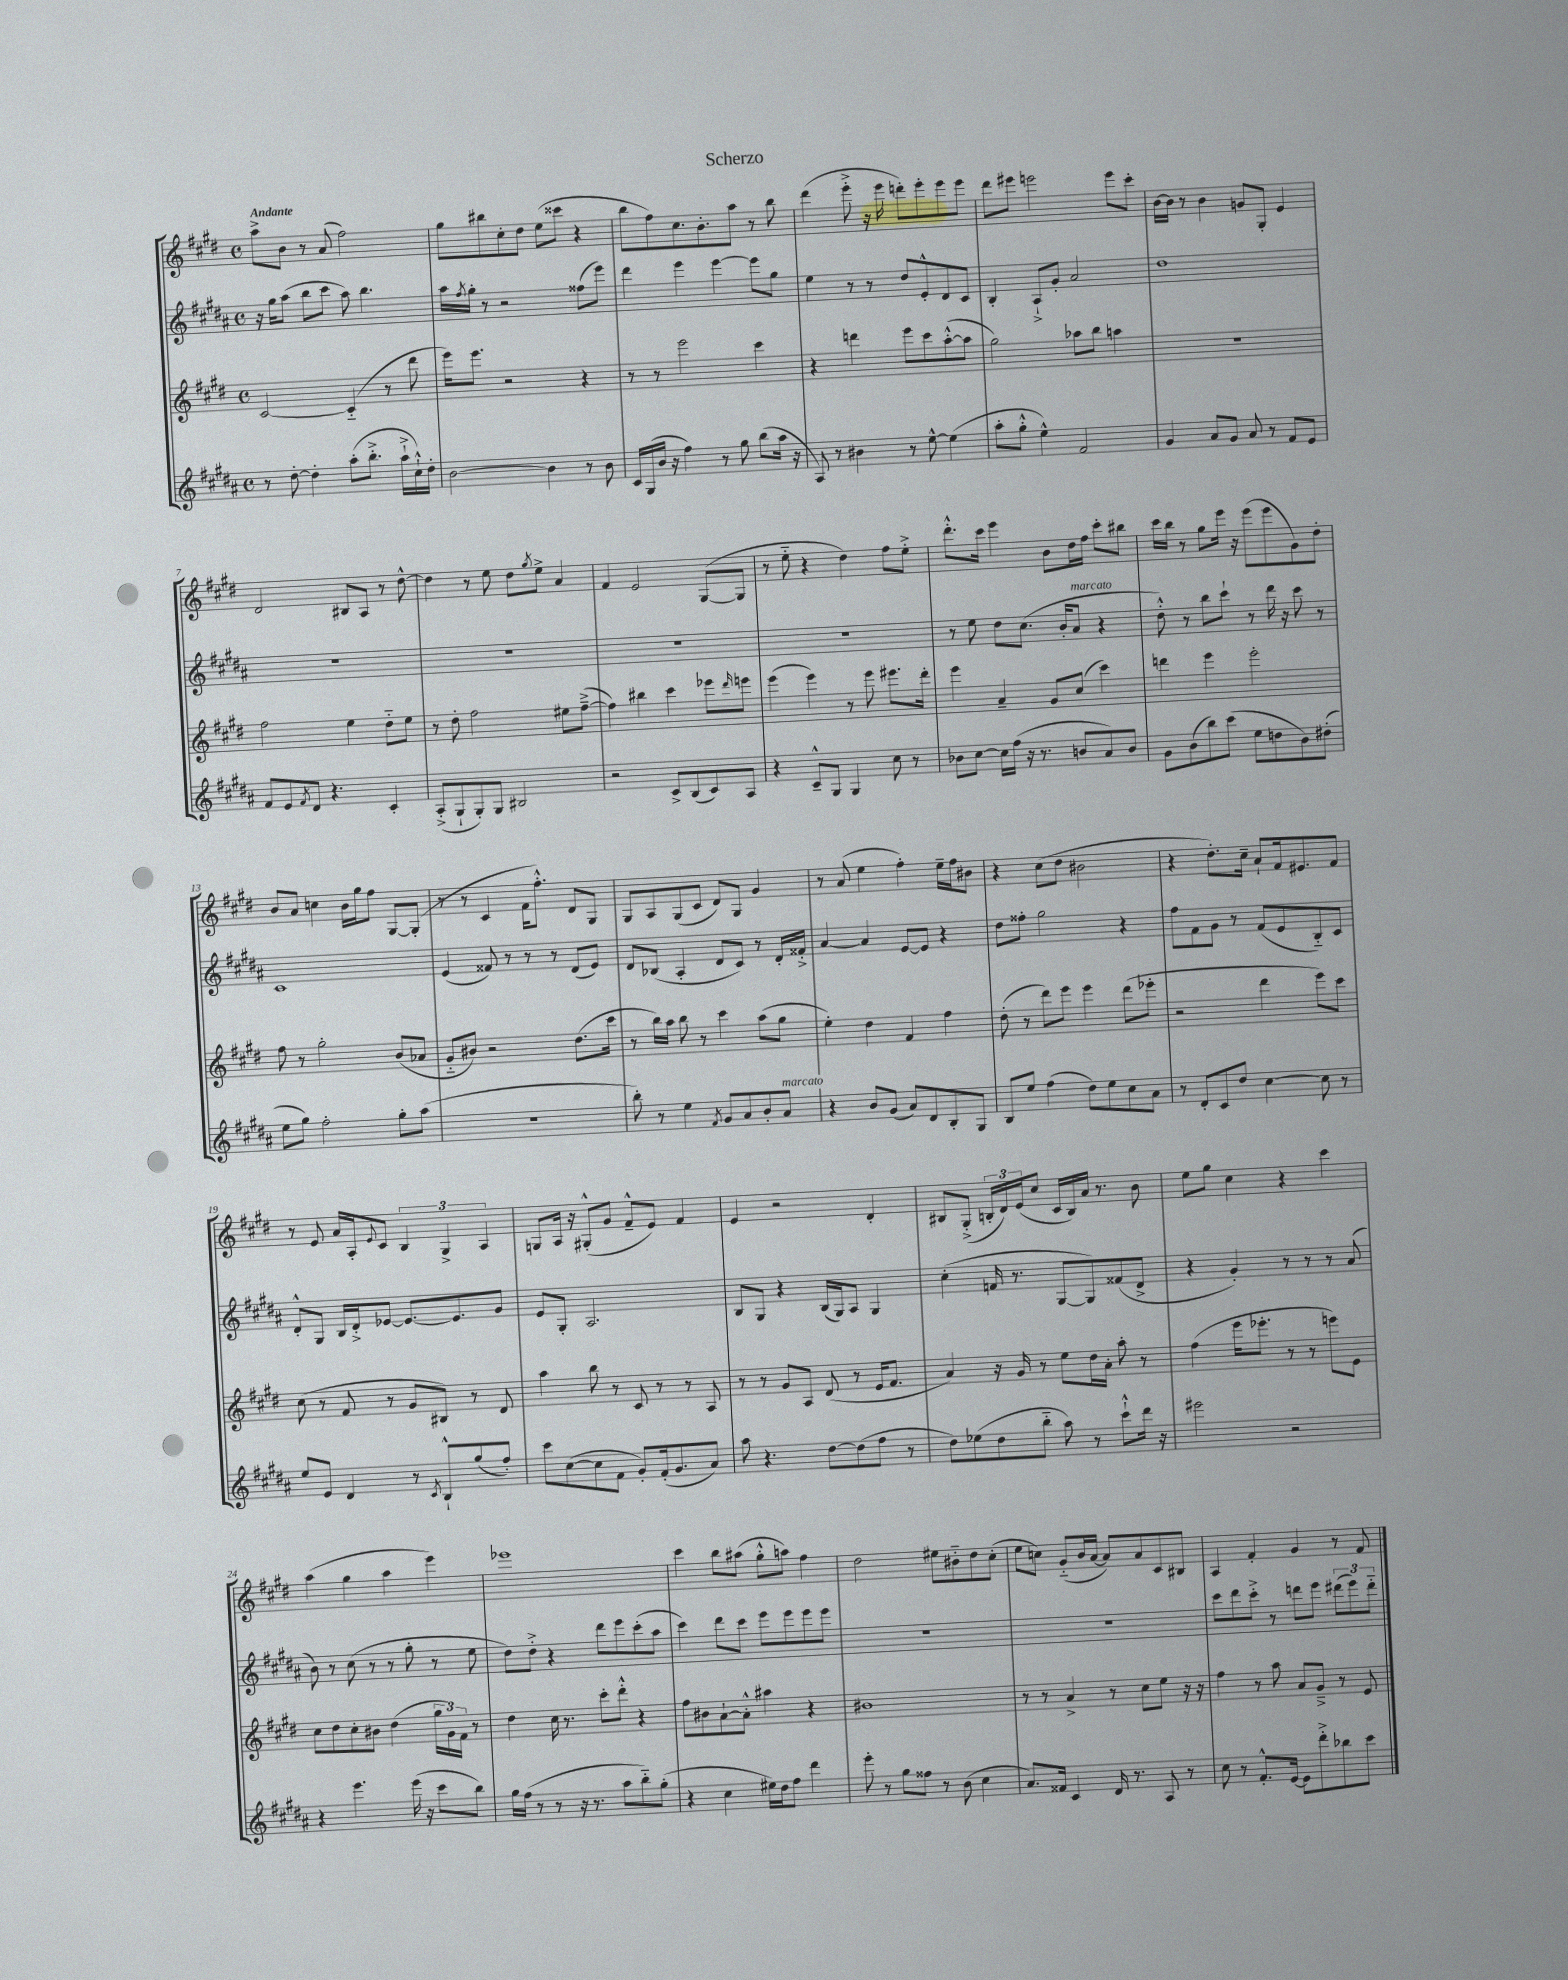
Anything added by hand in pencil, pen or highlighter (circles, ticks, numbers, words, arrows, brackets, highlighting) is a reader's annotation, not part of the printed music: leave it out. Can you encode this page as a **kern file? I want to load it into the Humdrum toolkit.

**kern	**kern	**kern	**kern
*part4	*part3	*part2	*part1
*staff4	*staff3	*staff2	*staff1
*clefG2	*clefG2	*clefG2	*clefG2
*k[f#c#g#d#a#]	*k[f#c#g#d#]	*k[f#c#g#d#a#]	*k[f#c#g#d#]
*M4/4	*M4/4	*M4/4	*M4/4
*met(c)	*met(c)	*met(c)	*met(c)
=1	=1	=1	=1
!	!	!	!LO:TX:a:B:t=Andante
8r	[2c#/	16r	8aa^\L
.	.	16gg#\KL	.
[8dd#'\	.	(8aa#\J	8b\J
4dd#'\]	.	8bb\L	8r
.	.	8ccc#\J	(8a/
(8aa#'\L	(4c#/]	8aa#\)	2ff#\)
8.bb'^\J	.	4.bb\	.
.	8r	.	.
16aa#`^\LL	.	.	.
16cc#`^^\)	8ddd#\	.	.
16dd#'\JJ	.	.	.
=2	=2	=2	=2
[2b\	16eee\KL)	16aa#\LL	8gg#\L
.	.	8qff#/	.
.	8.eee\J	16gg#'\JJ	.
.	.	8r	8bb#X\
.	2r	2r	8cc#'\
.	.	.	8dd#\J
4b\]	.	.	(8ee\L
.	.	.	8ccc##X\J
8r	4r	(8ff##X\L	4r
8b\	.	8eee\J)	.
=3	=3	=3	=3
16c#/LL	8r	4ddd#\	8bb\L
(16G#/	.	.	.
16b/JJ	8r	.	8ff#\)
16r	.	.	.
4ff#\)	2eee\	4eee\	8.cc#\
.	.	.	8.b'\
8r	.	[4eee\	.
8gg#\	.	.	8aa\J
(8bb\L	4ccc#\	8eee\L]	8r
16aa#\Jk	.	8gg#\J	8bb\
16r	.	.	.
=4	=4	=4	=4
8A#/)	4r	4ee\	(4ddd#\
8r	.	.	.
4b#X\	4dddn\	8r	8eee'^\
.	.	8r	16r
.	.	.	16eee\
8r	8eee\L	8dd#/L	8dddn'\L)
[8ee^^\	8ccc#\	8e'^^/	8eee'\
(4ee\]	([8aa'^^\	8d#/	8eee\
.	8aa\J]	8c#/J	8eee\J
=5	=5	=5	=5
8aa#'\L	2gg#\)	4B'/	8ddd#\L
8gg#'^^\J	.	.	8eee#X\J
4ee^^\)	.	8A#`^/L	2eeen\
.	.	8g#'/J	.
2f#/	8aa-X\L	2a#/	.
.	8bb\J	.	.
.	4aan\	.	8eee\L
.	.	.	8ccc#'\J
=6	=6	=6	=6
4g#/	1r	1dd#	[16b\LL
.	.	.	16b\JJ]
.	.	.	8r
8a#/L	.	.	4b\
8g#/J	.	.	.
8a#/	.	.	8gn/L
8r	.	.	8G#'/J
8f#/L	.	.	4e/
8e/J	.	.	.
!!LO:LB:g=z
=7	=7	=7	=7
8f#/L	2ff#\	1r	2d#/
8e/	.	.	.
8qf#/	.	.	.
8d#/J	.	.	.
4.r	.	.	.
.	4ee\	.	8B#X/L
.	.	.	8A/J
4c#'/	8dd#\L	.	8r
.	8ee\J	.	[8dd#^^\
=8	=8	=8	=8
(8A#'^/L	8r	1r	4dd#\]
8G#`/	8dd#'\	.	.
8G#'/)	2ff#\	.	8r
8G#/J	.	.	8ee\
2B#X/	.	.	8dd#\L
.	.	.	8qgg#/
.	.	.	8ee^\J
.	8ee#X\L	.	4a/
.	([8ff#~^\J	.	.
=9	=9	=9	=9
2r	4ff#\])	1r	4f#/
.	4bb#X\	.	2e/
8c#^/L	4ccc#\	.	.
(8B/	.	.	.
8c#/)	8eee-X\L	.	([8G#/L
.	16qqddd#/	.	.
8A#/J	8eeen\J	.	8G#/J]
=10	=10	=10	=10
4r	(4eee\	1r	8r
.	.	.	8ee\
8c#~^^/L	4eee\)	.	4r
8G#/J	.	.	.
4G#/	8r	.	4dd#\)
.	8eee\	.	.
8cc#\	8.eee#X\L	.	8ff#\L
8r	.	.	8ee'^\J
.	16ddd#'\Jk	.	.
=11	=11	=11	=11
8b-X\L	4eee\	8r	8.ddd#'^^\L
[8cc#\J	.	8ee\	.
.	.	.	16ccc#\Jk
16cc#\LL]	4a~/	8dd#\L	4eee\
(16ff#\JJ	.	.	.
16r	.	(8.cc#\J	.
8.r	.	.	.
.	8g#/L	.	8b\L
.	.	16b'/KL	.
!	!	!LO:TX:a:i:t=marcato	!
8bn/L	(8cc#/J	8a#/J	16dd#\L
.	.	.	16ff#\JJ
8a#/)	4ccc#\)	4r	8ccc#'\L
8b/J	.	.	8bb#X\J
=12	=12	=12	=12
8g#\L	4dddn\	8dd#'^^\)	16ccc#\LL
.	.	.	16bb\JJ
(8b\	.	8r	8r
8bb\)	4eee\	8bb\L	8gg#\L
(8ccc#\J	.	8ccc#`\J	16eee\Jk
.	.	.	16r
8ee\L	2eee'\	8r	(8eee\L
8ddn\	.	16ddd#\	8eee\
.	.	16r	.
8b\)	.	8ccc#\	8g#\)
(8dd#X'\J	.	8r	8dd#'\J
!!LO:LB:g=z
=13	=13	=13	=13
8ee\L	8ff#\	1c#	8b/L
8gg#\J)	8r	.	8a/J
2ff#'\	2gg#'\	.	4ccn\
.	.	.	16b\LL
.	.	.	16gg#\J
.	.	.	8ff#\J
8gg#'\L	(8b/L	.	[8G#/L
(8aa#\J	8a-X/J	.	(8G#'/J]
=14	=14	=14	=14
1r	8g#/L	(4e/	8r
.	8b#X/J)	.	8r
.	2r	8f##X/)	4c#/
.	.	8r	.
.	.	8r	16f#\KL
.	.	.	8.ff#'^^\J)
.	.	8r	.
.	(8.dd#\L	(8d#/L	8d#/L
.	.	8e/J)	8G#/J
.	16ccc#\Jk	.	.
=15	=15	=15	=15
8bb'\)	8r	8d#/L	8G#/L
8r	16bb\LL)	(8B-X/J	8A/
.	16aa\JJ	.	.
4ee\	8bb\	4A#'/	(8G#/
.	8r	.	8c#/J
8qf#/	.	.	.
8g#/L	4ccc#\	8d#/L	8d#/L)
8a#/	.	8c#/J)	8G#/J
8b'/	(8aa\L	8r	4g#/
!LO:TX:a:i:t=marcato	!	!	!
8a#/J	8gg#\J	16d#'/LL	.
.	.	16f##X'^/JJ	.
=16	=16	=16	=16
4r	4ee'\)	[4a#/	8r
.	.	.	(8a/
8b/L	4dd#\	4a#/]	4ee\
(8g#/J	.	.	.
8a#/L)	4f#/	[8e/L	4ff#'\)
8d#/	.	8e/J]	.
8B'/	4ff#\	4r	16ee~\LL
.	.	.	16ff#\J
8G#/J	.	.	8b#X\J
=17	=17	=17	=17
8B/L	(8dd#'\	8dd#\L	4r
8ee/J	8r	8ff##X'\J	.
(4ff#\	8ddd#\L)	2gg#\	(8cc#\L
.	8eee\J	.	8dd#\J
8dd#\L)	4eee\	.	2b#X\
8ee\	.	.	.
8cc#\	(8ddd#\L	4r	.
8a#\J	8eee-X'\J	.	.
=18	=18	=18	=18
8r	2r	8ff#\L	4r
8d#'/L	.	8f#\	.
8c#/	.	8g#\J	8.dd#'\L)
8dd#/J	.	8r	.
.	.	.	16cc#~\Jk
[4cc#\	4ddd#\	(8f#/L	8a`/L
.	.	8e/	16f#/k
.	.	.	8.e#X/
8cc#\]	8eee\L)	8B/)	.
8r	8ccc#\J	8c#/J	8f#/J
!!LO:LB:g=z
=19	=19	=19	=19
8ee/L	(8cc#\	8d#'^^/L	8r
8e/J	8r	8G#/J	8e/
4d#/	8f#/	16B/LL	16a/LL
.	.	16d#'^/J	16A'/J
.	.	.	8qqe/
.	8r	[8e-X/J	8c#/J
8r	8g#/L	8.e-/L_	6B/
8qc#/	.	.	.
8B`^^/L	8B#X/J)	.	.
.	.	.	6G#^/
.	.	8.e-/]	.
(8gg#/	8r	.	.
.	.	.	6A/
8ff#'/J)	8d#/	8g#/J	.
=20	=20	=20	=20
8ccc#\L	4aa\	8e/L	8Gn/L
([8cc#\	.	8G#'/J	16A/Jk
.	.	.	16r
8cc#\]	8bb\	2.A#/	(8G#X'^^/L
8f#\J	8r	.	8g#/J
8g#'/L)	8c#/	.	8f#~^^/L
(16f#'/k	8r	.	8e/J)
8.g#/	.	.	.
.	8r	.	4f#/
8a#/J)	8A/	.	.
=21	=21	=21	=21
8aa#\	8r	8B/L	4e/
4.r	8r	8G#/J	.
.	8g#/L	4r	2r
.	8A/J	.	.
[8dd#\L	(8d#/	(16B/LL	.
.	.	16G#/J)	.
(8dd#\]	8r	8A#/J	.
8ff#\J	16e/KL	4G#/	4d#'/
.	8.f#/J	.	.
8r	.	.	.
=22	=22	=22	=22
8dd#\L)	4a/)	(4cc#'\	8B#X/L
(8ee-X\	.	.	(8G#'^/J
8dd#\	16r	16fn/	24Bn'/LL
.	.	.	24d#/)
.	16g#/	8.r	.
.	.	.	(24e/J
8bb\J	8r	.	8cc#/J
8aa#\)	8ee\L	[8G#/L	16c#/LL
.	.	.	16B/)
8r	16dd#\L	8G#/])	16a/JJ
.	16a'\JJ	.	8.r
8ccc#`^^\L	8aa'\	(8f##X/	.
16ddd#\Jk	8r	8d#^/J	8b\
16r	.	.	.
=23	=23	=23	=23
2eee#X\	(4ff#\	4r	8ee\L
.	.	.	8gg#\J
.	16eee\KL	4g#'/)	4cc#\
.	8.eee-X'\J	.	.
2r	8r	8r	4r
.	8r	8r	.
.	8eeen\L)	8r	4ccc#\
.	8e\J	(8a#/	.
!!LO:LB:g=z
=24	=24	=24	=24
4r	8cc#\L	8b\)	(4aa\
.	8dd#\	8r	.
4.eee\	8cc#'\	(8cc#\	4gg#\
.	8b#X\J	8r	.
.	(4dd#\	8r	4aa\
(16eee\	.	8gg#'\	.
16r	.	.	.
8ccc#\L	24gg#\LL	8r	4eee\)
.	24g#\)	.	.
.	24f#\JJ	.	.
8bb\J)	8r	8ee\	.
=25	=25	=25	=25
16gg#\LL	4dd#\	8dd#\L)	1eee-X
(16ff#\JJ	.	.	.
8r	.	8dd#'^\J	.
8r	16cc#\	4r	.
.	8.r	.	.
16r	.	.	.
8.r	.	.	.
.	8ccc#'\L	8ddd#\L	.
8aa#\L	8ddd#'^^\J	8eee\	.
8bb\)	4r	(8ccc#'\	.
(8gg#'\J	.	8aa#\J	.
=26	=26	=26	=26
4r	8ff#\L	4ccc#\)	4ccc#\
.	8b#X\	.	.
4cc#\	[8a`\	8ddd#\L	8bb\L
.	8a'^^\J]	8ccc#\J	(8aa#X\J
16ee#X\LL)	4aa#X\	8eee\L	8gg#'^^\L
16dd#\J	.	.	.
8ff#\J	.	8eee\	8aan\J)
4ddd#\	4r	8eee\	4ff#\
.	.	8eee\J	.
=27	=27	=27	=27
8eee'\	1b#X	1r	2dd#\
8r	.	.	.
8gg#\L	.	.	.
8ff##X\J	.	.	.
8r	.	.	8ee#X\L
(8b\	.	.	8b#X\
4cc#\	.	.	8dd#\
.	.	.	(8cc#'\J
=28	=28	=28	=28
8.a#/L)	8r	1r	8ee\L
.	8r	.	8ccn\J)
16f##X/Jk	.	.	.
4c#/	4a^/	.	(8g#/L
.	.	.	16b/L
.	.	.	[16a/JJ
16d#/	8r	.	8a/L])
8.r	.	.	.
.	8cc#\L	.	8a/
8A#/	8ee\J	.	8c#/
8r	16r	.	8B#X/J
.	16r	.	.
=29	=29	=29	=29
8cc#\	4ff#\	8ccc#\L	4A/
8r	.	8ddd#\	.
8.f#'^^/L	8r	8ccc#'^\J	4f#'/
.	8aa\	8r	.
[16e/Jk	.	.	.
8e\L]	8a/L	8dddn\L	4g#/
8ddd#'^\	8g#~^/J	8eee\J	.
8bb-X\	8r	(12ddd#X\L	8r
.	.	12eee\)	.
8ccc#\J	8e/	.	8f#/
.	.	12ddd#\J	.
==	==	==	==
*-	*-	*-	*-
